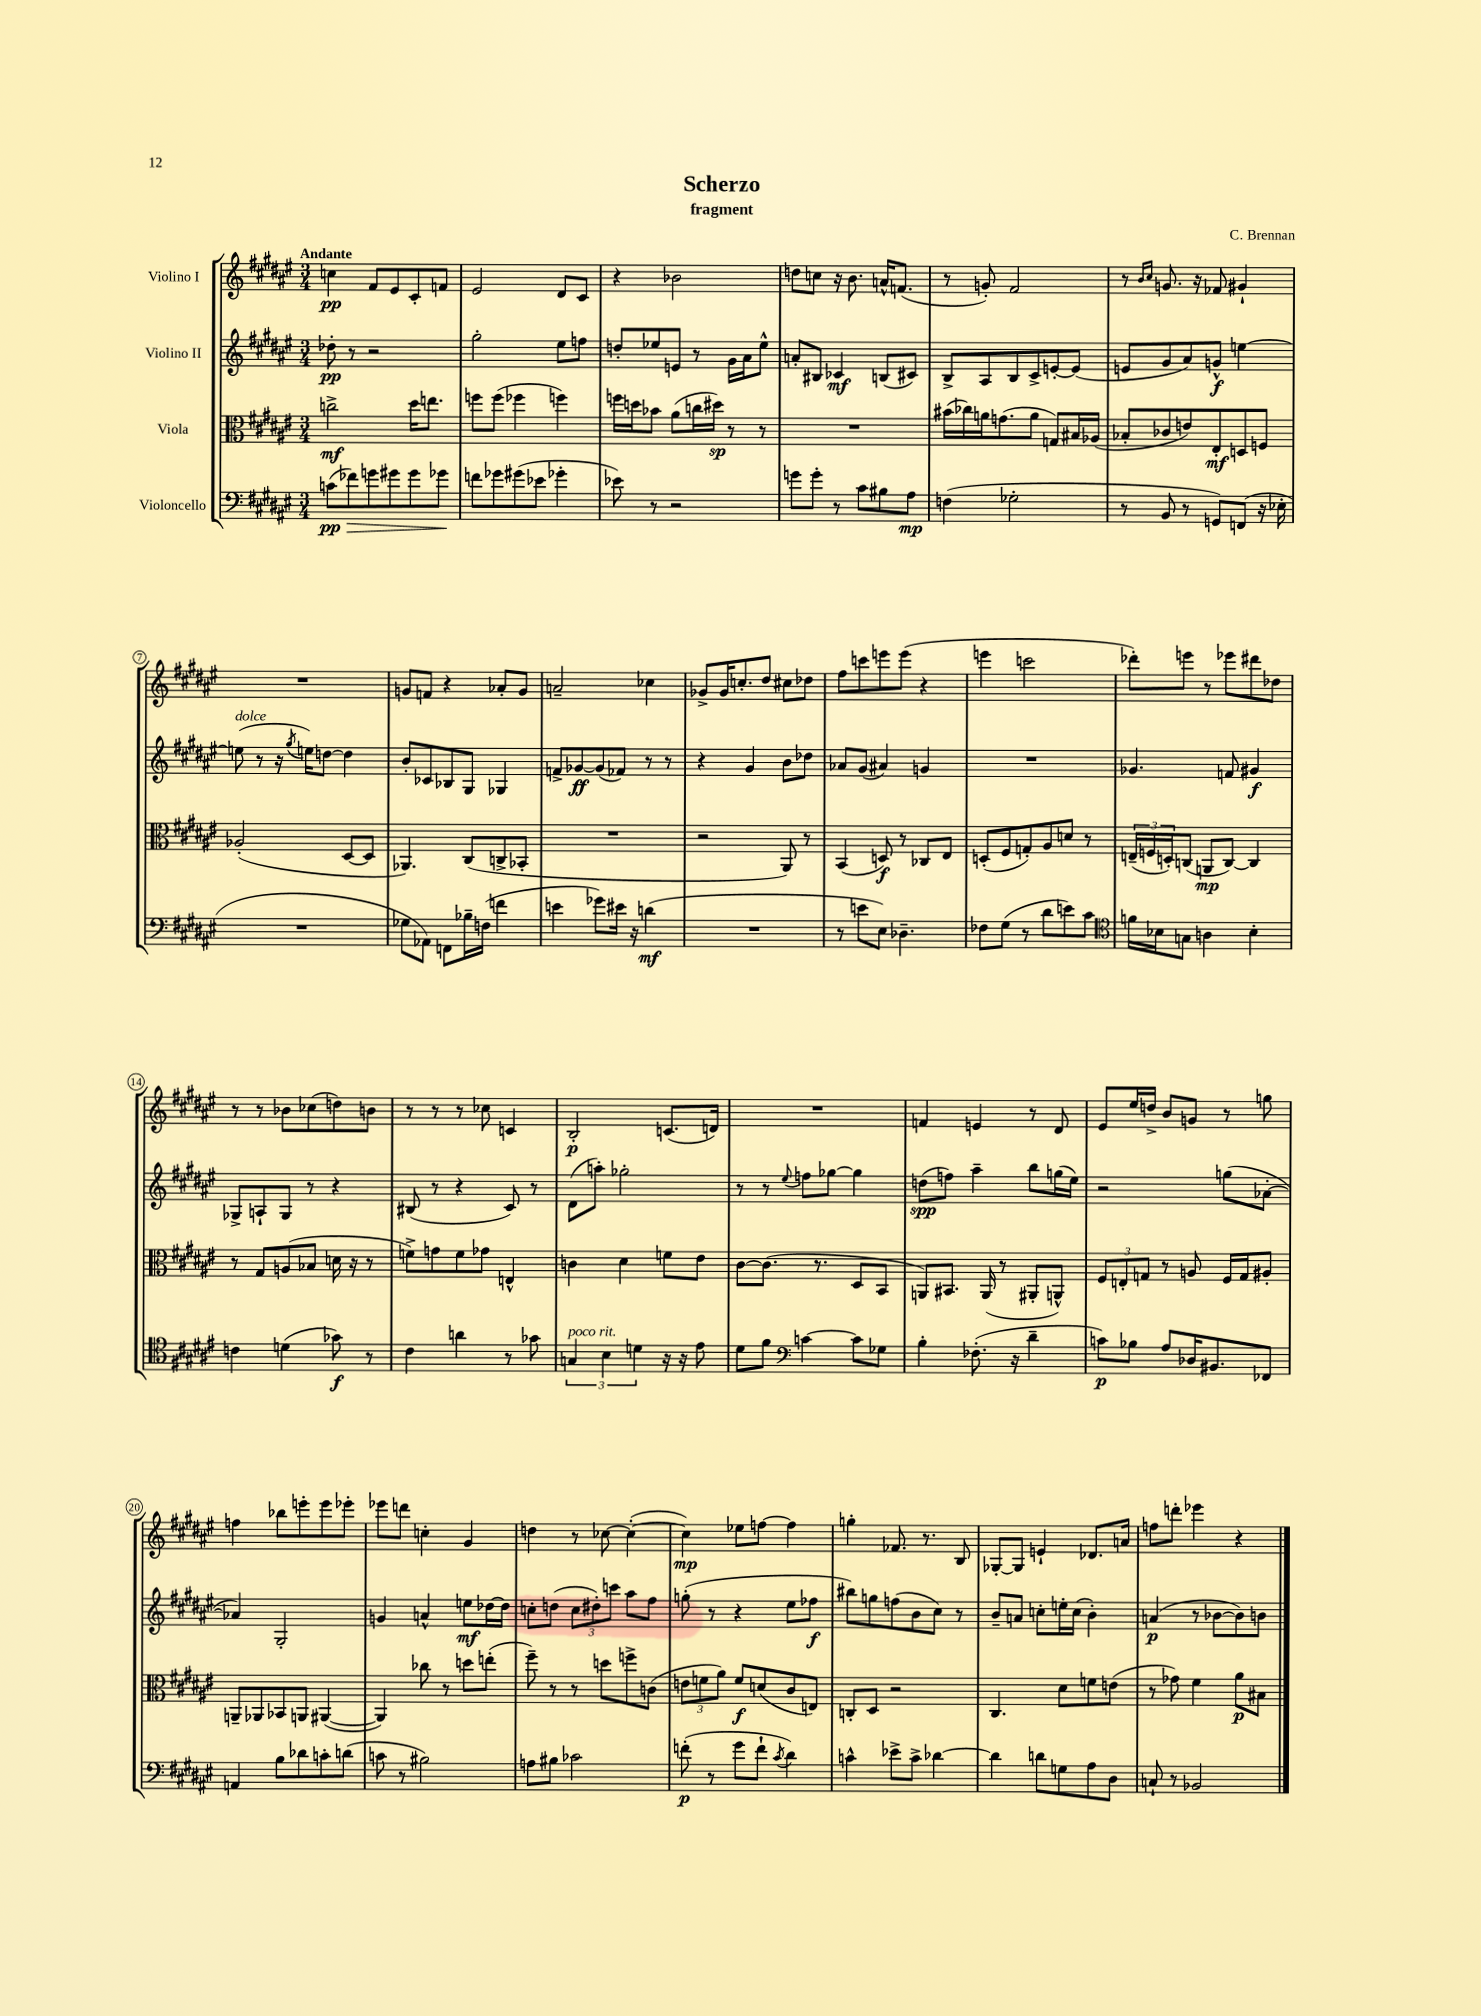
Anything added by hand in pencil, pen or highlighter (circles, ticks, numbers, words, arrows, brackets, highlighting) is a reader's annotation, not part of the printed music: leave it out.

**kern	**dynam	**kern	**dynam	**kern	**dynam	**kern	**dynam
*part4	*part4	*part3	*part3	*part2	*part2	*part1	*part1
*staff4	*staff4	*staff3	*staff3	*staff2	*staff2	*staff1	*staff1
*I"Violoncello	*	*I"Viola	*	*I"Violino II	*	*I"Violino I	*
*clefF4	*	*clefC3	*	*clefG2	*	*clefG2	*
*k[f#c#g#d#a#e#]	*	*k[f#c#g#d#a#e#]	*	*k[f#c#g#d#a#e#]	*	*k[f#c#g#d#a#e#]	*
*M3/4	*	*M3/4	*	*M3/4	*	*M3/4	*
=1	=1	=1	=1	=1	=1	=1	=1
!	!	!	!	!	!	!LO:TX:a:B:t=Andante	!
!	!LO:HP:b	!	!	!	!	!	!
(8cn\L	> pp	2ccn^\	mf	8dd-X'\	pp	4ccn\	pp
8f-X\)	.	.	.	8r	.	.	.
8gn\	.	.	.	2r	.	8f#/L	.
8g#X\	.	.	.	.	.	8e#/	.
8g#\	.	16dd#\KL	.	.	.	8c#'/	.
.	.	8.een\J	.	.	.	.	.
8g-X\J	.	.	.	.	.	8fn/J	.
.	]	.	.	.	.	.	.
=2	=2	=2	=2	=2	=2	=2	=2
8fn\L	.	8ffn\L	.	2gg#'\	.	2e#/	.
8g-X\	.	(8ff\J	.	.	.	.	.
(8g#X\	.	4ff-X\	.	.	.	.	.
8e-X\J	.	.	.	.	.	.	.
4g-X'\	.	4ffn\)	.	8ee#\L	.	8d#/L	.
.	.	.	.	8ffn\J	.	8c#/J	.
=3	=3	=3	=3	=3	=3	=3	=3
8e-X\)	.	16ffn\LL	.	8ddn'/L	.	4r	.
.	.	16ddn\J	.	.	.	.	.
8r	.	8b-X\J	.	8ee-X/	.	.	.
2r	.	(8a#\L	.	8en/J	.	2b-X\	.
.	.	16ccn\L	.	8r	.	.	.
.	.	16dd#X\JJ)	sp	.	.	.	.
.	.	8r	.	16g#\LL	.	.	.
.	.	.	.	16a#\J	.	.	.
.	.	8r	.	8ee-^^\J	.	.	.
=4	=4	=4	=4	=4	=4	=4	=4
8gn\L	.	2.r	.	8an'/L	.	8ddn\L	.
8g'\J	.	.	.	8B#X/J	.	8ccn\J	.
8r	.	.	.	4c-X/	mf	16r	.
.	.	.	.	.	.	8.b\	.
8c#\L	.	.	.	.	.	.	.
8B#X\	.	.	.	(8Bn/L	.	16an^^/KL	.
.	.	.	.	.	.	(8.fn/J	.
8A#\J	mp	.	.	8c#X/J)	.	.	.
=5	=5	=5	=5	=5	=5	=5	=5
(4Fn\	.	(16b#X\LL	.	8B^/L	.	8r	.
.	.	16cc-X\)	.	.	.	.	.
.	.	16an\J	.	8A#/	.	8gn'/)	.
.	.	(8.gn\	.	.	.	.	.
2G-X'\	.	.	.	8B/	.	2f#/	.
.	.	8a\J	.	8c#^/	.	.	.
.	.	8Gn/L)	.	[8en'/	.	.	.
.	.	16B#X/L	.	(8e/J]	.	.	.
.	.	(16A-X/JJ	.	.	.	.	.
=6	=6	=6	=6	=6	=6	=6	=6
8r	.	8B-X'/L	.	8en/L	.	8r	.
.	.	.	.	.	.	16qqb/LL	.
.	.	.	.	.	.	16qqcc#/JJ	.
8BB/	.	8c-X/	.	8g#/	.	8.gn/	.
8r	.	8en/)	.	8a#/)	.	.	.
.	.	.	.	.	.	16r	.
8GGn/L)	.	8E#'/	mf	8gn^^/J	f	8f-X/	.
(8FFn/J	.	8Dn/	.	[4een\	.	4g#X`/	.
16r	.	8Fn/J	.	.	.	.	.
16E-X'\	.	.	.	.	.	.	.
!!LO:LB:g=z
=7	=7	=7	=7	=7	=7	=7	=7
!	!	!	!	!LO:TX:a:i:t=dolce	!	!	!
2.r	.	(2A-X'/	.	(8een\]	.	2.r	.
.	.	.	.	8r	.	.	.
.	.	.	.	16r	.	.	.
.	.	.	.	8qgg#/	.	.	.
.	.	.	.	16een\KL)	.	.	.
.	.	.	.	[8ddn\J	.	.	.
.	.	[8D#/L	.	4dd\]	.	.	.
.	.	8D#/J]	.	.	.	.	.
=8	=8	=8	=8	=8	=8	=8	=8
8G-X\L	.	4.AA-X/)	.	8b'/L	.	8gn/L	.
8AA-X\J)	.	.	.	8c-X/	.	8fn/J	.
8FFn\L	.	.	.	8B-X/	.	4r	.
16B-X~\L	.	(8C#/L	.	8G#/J	.	.	.
(16Fn\JJ	.	.	.	.	.	.	.
4fn\	.	8Cn^/	.	4G-X/	.	8a-X'/L	.
.	.	8BB-X'/J	.	.	.	8g/J	.
=9	=9	=9	=9	=9	=9	=9	=9
4en\	.	2.r	.	8fn^/L	.	2an~/	.
.	.	.	.	[8g-X/	ff	.	.
8g-X\L)	.	.	.	(8g-/]	.	.	.
16e#X\Jk	.	.	.	8f-X/J)	.	.	.
16r	.	.	.	.	.	.	.
(4dn\	mf	.	.	8r	.	4cc-X\	.
.	.	.	.	8r	.	.	.
=10	=10	=10	=10	=10	=10	=10	=10
2.r	.	2r	.	4r	.	8g-X^/L	.
.	.	.	.	.	.	16g-/K	.
.	.	.	.	.	.	8.ccn'/	.
.	.	.	.	4g#/	.	.	.
.	.	.	.	.	.	8dd#/J	.
.	.	8AA#/)	.	8b\L	.	8cc#X\L	.
.	.	8r	.	8dd-X\J	.	8dd-X\J	.
=11	=11	=11	=11	=11	=11	=11	=11
8r	.	(4BB/	.	8a-X/L	.	8ff#\L	.
8en\L	.	.	.	(8g#/J	.	8cccn\	.
8E#\J)	.	8Dn/)	f	4a#X/)	.	8eeen\	.
4.D-X~\	.	8r	.	.	.	(8eee\J	.
.	.	8C-X/L	.	4gn/	.	4r	.
.	.	8E#/J	.	.	.	.	.
=12	=12	=12	=12	=12	=12	=12	=12
8F-X\L	.	(8Dn'/L	.	2.r	.	4eeen\	.
(8G#\J	.	8F#/	.	.	.	.	.
8r	.	8Gn'/)	.	.	.	2cccn\	.
8d#\L	.	8A#/	.	.	.	.	.
8en\)	.	8dn/J	.	.	.	.	.
8c#\J	.	8r	.	.	.	.	.
=13	=13	=13	=13	=13	=13	=13	=13
*clefC4	*	*	*	*	*	*	*
16fn\LL	.	(24En~/LL	.	4.g-X/	.	8ddd-X'\L)	.
.	.	24Fn/	.	.	.	.	.
16B-X\J	.	.	.	.	.	.	.
.	.	24Dn'/J)	.	.	.	.	.
8Gn\J	.	(8Cn/J	.	.	.	8eeen\J	.
4An\	.	8AAn/L	mp	.	.	8r	.
.	.	[8C/J)	.	8fn/	.	8eee-X\L	.
4B-'\	.	4C/]	.	4g#X/	f	8ddd#X\	.
.	.	.	.	.	.	8dd-X\J	.
!!LO:LB:g=z
=14	=14	=14	=14	=14	=14	=14	=14
4cn\	.	8r	.	8G-X^/L	.	8r	.
.	.	8G#/L	.	8An`/	.	8r	.
(4dn\	.	(8An/	.	8G-/J	.	8b-X\L	.
.	.	8B-X/J	.	8r	.	(8cc-X\	.
8g-X\)	f	16dn\	.	4r	.	8ddn\)	.
.	.	16r	.	.	.	.	.
8r	.	8r	.	.	.	8bn\J	.
=15	=15	=15	=15	=15	=15	=15	=15
4c#\	.	8fn^\L)	.	(8B#X/	.	8r	.
.	.	8gn\	.	8r	.	8r	.
4an\	.	8f\	.	4r	.	8r	.
.	.	8g-X\J	.	.	.	8cc-X\	.
8r	.	4En^^/	.	8c#/)	.	4cn/	.
8g-X\	.	.	.	8r	.	.	.
=16	=16	=16	=16	=16	=16	=16	=16
!LO:TX:a:i:t=poco rit.	!	!	!	!	!	!	!
6Gn/	.	4cn\	.	(8d#\L	.	2B'/	p
.	.	.	.	8aan'\J)	.	.	.
6B\	.	.	.	.	.	.	.
.	.	4d#\	.	2gg-X'\	.	.	.
6dn\	.	.	.	.	.	.	.
16r	.	8fn\L	.	.	.	(8.cn/L	.
16r	.	.	.	.	.	.	.
8e#\	.	8e#\J	.	.	.	.	.
.	.	.	.	.	.	16dn/Jk)	.
=17	=17	=17	=17	=17	=17	=17	=17
8d#\L	.	[8c#\L	.	8r	.	2.r	.
8f#\J	.	(8.c#\J]	.	8r	.	.	.
*clefF4	*	*	*	*	*	*	*
.	.	.	.	8qqee#/	.	.	.
[4cn\	.	.	.	8ffn\L	.	.	.
.	.	8.r	.	.	.	.	.
.	.	.	.	[8gg-X\J	.	.	.
8c\L]	.	8D#/L	.	4gg-\]	.	.	.
8G-X\J	.	8BB/J	.	.	.	.	.
=18	=18	=18	=18	=18	=18	=18	=18
4B'\	.	8AAn/L)	.	(8ddn\L	spp	4fn/	.
.	.	8.BB#X/J	.	8ffn\J)	.	.	.
(8.F-X'\	.	.	.	4aa#~\	.	4en/	.
.	.	(16AA/	.	.	.	.	.
.	.	8r	.	.	.	.	.
16r	.	.	.	.	.	.	.
4d#~\	.	8AA#X'/L	.	8bb\L	.	8r	.
.	.	8AAn^^/J)	.	(16ggn\L	.	8d#/	.
.	.	.	.	16ee#\JJ)	.	.	.
=19	=19	=19	=19	=19	=19	=19	=19
8cn\L)	p	12F#/L	.	2r	.	8e#/L	.
.	.	12En'/	.	.	.	.	.
8B-X\J	.	.	.	.	.	16ee#/L	.
.	.	12Gn/J	.	.	.	.	.
.	.	.	.	.	.	16ddn^/JJ	.
8A#/L	.	8r	.	.	.	8b/L	.
16D-X/K	.	8An/	.	.	.	8gn/J	.
8.BB#X/	.	.	.	.	.	.	.
.	.	16F#/LL	.	(8ggn\L	.	8r	.
.	.	16G/J	.	.	.	.	.
8FF-X/J	.	8A#X'/J	.	[8a-X'\J	.	8ggn\	.
!!LO:LB:g=z
=20	=20	=20	=20	=20	=20	=20	=20
4AAn/	.	8AAn~/L	.	4a-X/])	.	4ffn\	.
.	.	8AA-X/	.	.	.	.	.
8B\L	.	8BB-X/	.	2G#'/	.	8bb-X\L	.
8d-X\	.	8AAn/J	.	.	.	8eeen'\	.
8cn'\	.	([4AA#X/	.	.	.	8eee\	.
(8dn\J	.	.	.	.	.	8eee-X'\J	.
=21	=21	=21	=21	=21	=21	=21	=21
8cn\	.	4AA#/])	.	4gn/	.	8eee-X\L	.
8r	.	.	.	.	.	8dddn\J	.
2B#X\)	.	8cc-X\	.	4an^^/	.	4ccn'\	.
.	.	8r	.	.	.	.	.
.	.	8ddn\L	.	8een\L	mf	4g#/	.
.	.	(8een'\J	.	[16dd-X\L	.	.	.
.	.	.	.	16dd-\JJ]	.	.	.
=22	=22	=22	=22	=22	=22	=22	=22
8An\L	.	8ff#~\)	.	8ccn'\L	.	4ddn\	.
8B#X\J	.	8r	.	(8ddn\J	.	.	.
2c-X\	.	8r	.	12cc\L	.	8r	.
.	.	.	.	12dd#X'\)	.	.	.
.	.	8ddn\L	.	.	.	[8cc-X\	.
.	.	.	.	12cccn\J	.	.	.
.	.	8ffn^\	.	8aa#\L	.	(4cc-'\_	.
.	.	(8cn\J	.	8ff#\J	.	.	.
=23	=23	=23	=23	=23	=23	=23	=23
(8fn'\	p	12en\L	.	(8ggn'\	.	4cc-\])	mp
.	.	12fn\	.	.	.	.	.
8r	.	.	.	8r	.	.	.
.	.	12a#\J)	.	.	.	.	.
8g#\L	.	8f/L	f	4r	.	8ee-X\L	.
8f`\J	.	(8dn/	.	.	.	[8ffn\J	.
8qc#/	.	.	.	.	.	.	.
4d#\)	.	8c#/	.	8ee#\L	.	4ff\]	.
.	.	8En/J)	.	8ff-X\J	f	.	.
=24	=24	=24	=24	=24	=24	=24	=24
4cn^^\	.	8Cn'/L	.	8bb#X\L)	.	4ggn'\	.
.	.	8D#/J	.	8ggn\	.	.	.
8e-X^\L	.	2r	.	(8ffn\	.	8.f-X/	.
8c^\J	.	.	.	8b\	.	.	.
.	.	.	.	.	.	8.r	.
[4d-X\	.	.	.	8cc#\J)	.	.	.
.	.	.	.	8r	.	8B/	.
=25	=25	=25	=25	=25	=25	=25	=25
4d-\]	.	4.C#/	.	8b~/L	.	[8G-X'/L	.
.	.	.	.	8an/J	.	8G-/J]	.
8dn\L	.	.	.	8ccn'\L	.	4en`/	.
8Gn\	.	8d#\L	.	16een'\L	.	.	.
.	.	.	.	(16cc\JJ	.	.	.
8A#\	.	8fn\	.	4b'\)	.	8.d-X/L	.
8D#\J	.	(8en\J	.	.	.	.	.
.	.	.	.	.	.	16an/Jk	.
=26	=26	=26	=26	=26	=26	=26	=26
8Cn`/	.	8r	.	(4an/	p	8ffn\L	.
8r	.	8g-X\)	.	.	.	8dddn'\J	.
2BB-X/	.	4f#\	.	8r	.	4eee-X\	.
.	.	.	.	[8b-X\L	.	.	.
.	.	8a#\L	p	8b-\])	.	4r	.
.	.	8B#X\J	.	8bn\J	.	.	.
==	==	==	==	==	==	==	==
*-	*-	*-	*-	*-	*-	*-	*-
